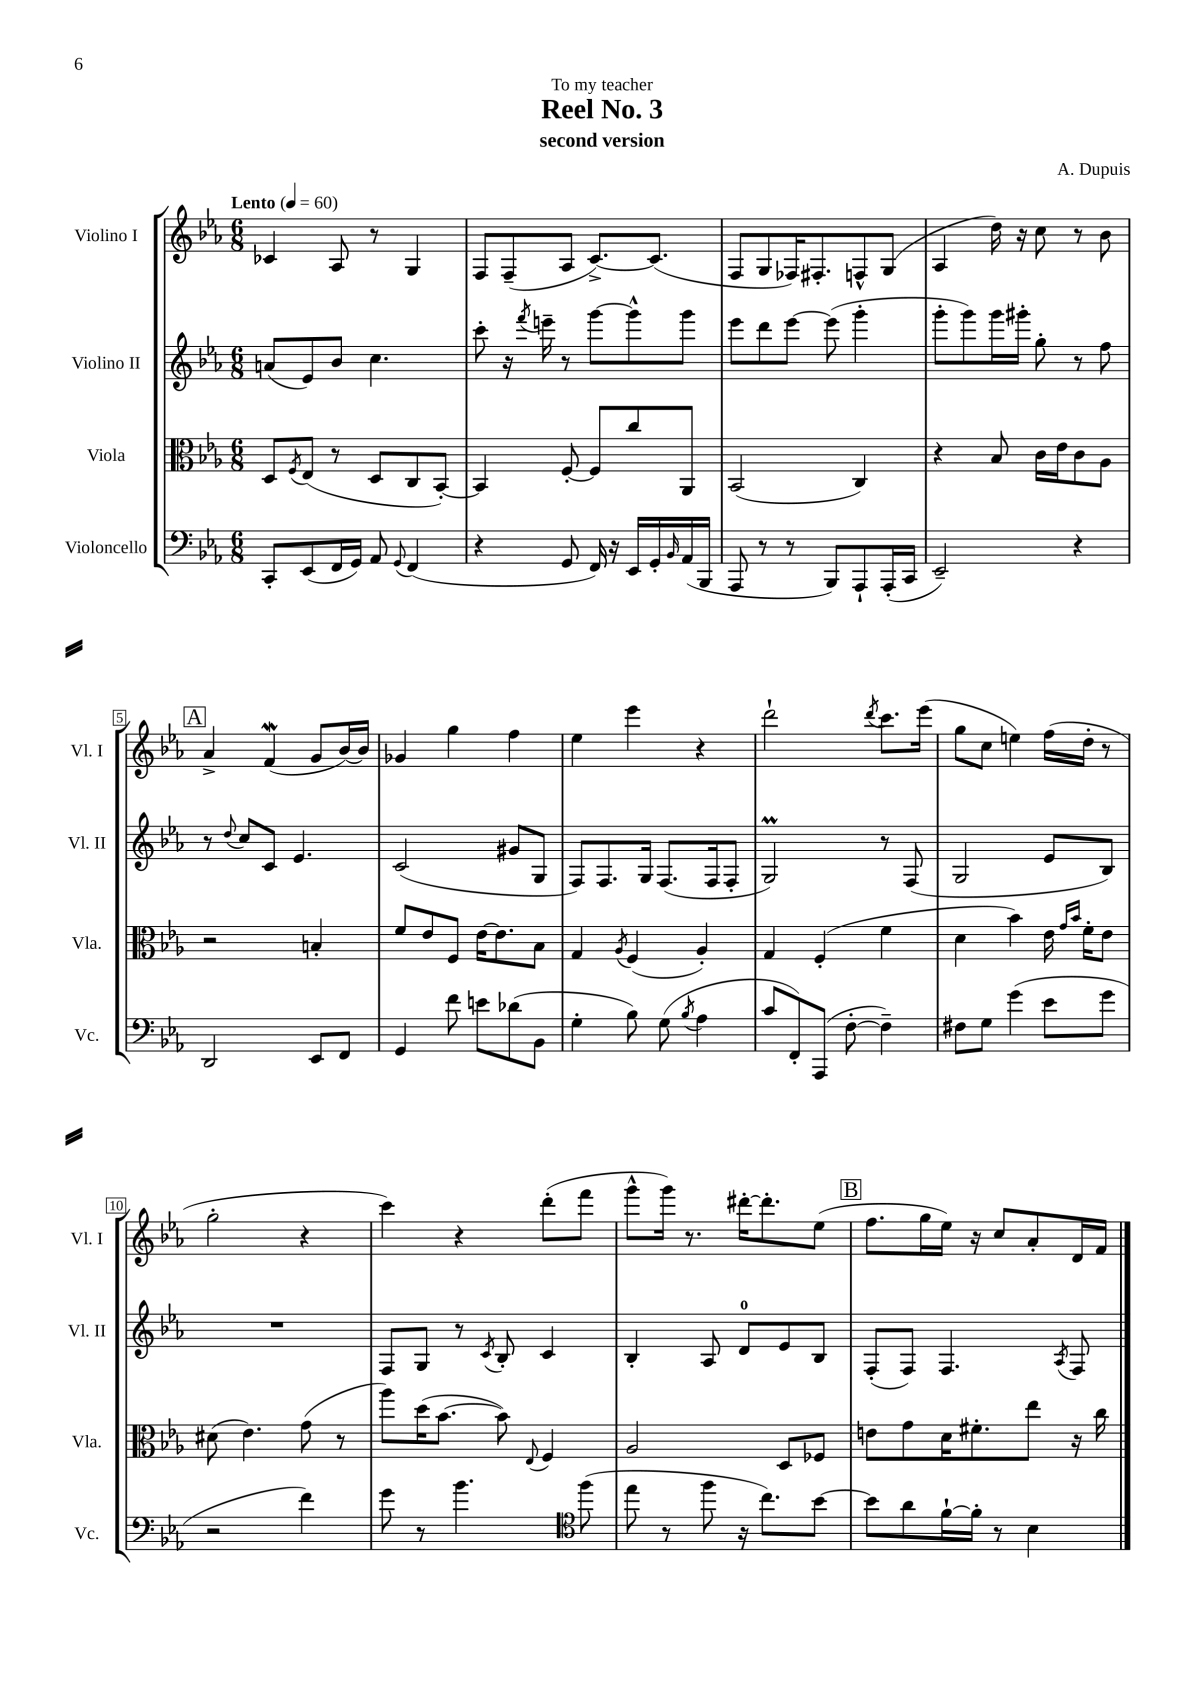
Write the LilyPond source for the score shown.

\header { title = "Reel No. 3" composer = "A. Dupuis" subtitle = "second version" dedication = "To my teacher" }
<<
\new StaffGroup <<
\new Staff = "s0" \with { instrumentName = "Violino I" shortInstrumentName = "Vl. I" } {
    \clef treble \key ees \major \numericTimeSignature \time 6/8 \tempo "Lento" 4 = 60
    ces'4 aes8 r8 g4 |
    f8 f8--( aes8 c'8.~->) c'8.( |
    f8 g8 fes16) fis8.-. f8-^ g8( |
    aes4 d''16) r16 c''8 r8 bes'8 |
    \mark \markup { \box "A" } aes'4-> f'4\mordent( g'8 bes'16~) bes'16 |
    ges'4 g''4 f''4 |
    ees''4 ees'''4 r4 |
    d'''2-! \acciaccatura { d'''8 } c'''8. ees'''16( |
    g''8 c''8 e''4) f''16( d''16-. r8 |
    g''2-. r4 |
    c'''4) r4 d'''8-.( f'''8 |
    g'''8-^ g'''16) r8. dis'''16~-. dis'''8.-. ees''8( |
    \mark \markup { \box "B" } f''8. g''16 ees''16) r16 c''8 aes'8-. d'16 f'16 \bar "|." |
}
\new Staff = "s1" \with { instrumentName = "Violino II" shortInstrumentName = "Vl. II" } {
    \clef treble \key ees \major \numericTimeSignature \time 6/8
    a'8( ees'8) bes'8 c''4. |
    c'''8-. r16 \acciaccatura { f'''8 } e'''16-- r8 g'''8~ g'''8-^ g'''8 |
    ees'''8 d'''8 ees'''8~ ees'''8( g'''4-. |
    g'''8-. g'''8) g'''16 gis'''16-. g''8-. r8 f''8 |
    \mark \markup { \box "A" } r8 \appoggiatura { d''8 } c''8 c'8 ees'4. |
    c'2( gis'8 g8 |
    f8) f8. g16 f8.( f16 f8-. |
    g2\prall) r8 f8( |
    g2 ees'8 bes8) |
    R2. |
    f8 g8 r8 \acciaccatura { c'8 } bes8-. c'4 |
    bes4-. aes8 d'8-0 ees'8 bes8 |
    \mark \markup { \box "B" } f8-.( f8) f4. \acciaccatura { aes8 } f8 \bar "|." |
}
\new Staff = "s2" \with { instrumentName = "Viola" shortInstrumentName = "Vla." } {
    \clef alto \key ees \major \numericTimeSignature \time 6/8
    d8 \acciaccatura { f8 } ees8( r8 d8 c8 bes,8~-.) |
    bes,4 f8~-. f8 c''8 aes,8 |
    bes,2( c4) |
    r4 bes8 c'16 ees'16 c'8 aes8 |
    \mark \markup { \box "A" } r2 b4-. |
    f'8 ees'8 f8 ees'16~ ees'8. bes8 |
    g4 \acciaccatura { aes8 } f4( aes4-.) |
    g4 f4-.( f'4 |
    d'4 bes'4) ees'16 \grace { g'16 bes'16 } f'16-. ees'8 |
    dis'8( ees'4.) g'8( r8 |
    aes''8) d''16( bes'8.~ bes'8) \appoggiatura { ees8 } f4 |
    aes2 d8 fes8 |
    \mark \markup { \box "B" } e'8 g'8 d'16 fis'8.-. ees''8 r16 c''16 \bar "|." |
}
\new Staff = "s3" \with { instrumentName = "Violoncello" shortInstrumentName = "Vc." } {
    \clef bass \key ees \major \numericTimeSignature \time 6/8
    c,8-. ees,8( f,16 g,16) aes,8 \appoggiatura { g,8 } f,4( |
    r4 g,8 f,16) r16 ees,16 g,16-. \grace { bes,16 } aes,16( bes,,16 |
    aes,,8 r8 r8 bes,,8) aes,,8-! aes,,16-.( c,16 |
    ees,2--) r4 |
    \mark \markup { \box "A" } d,2 ees,8 f,8 |
    g,4 f'8 e'8 des'8( bes,8 |
    g4-. bes8) g8( \acciaccatura { bes8 } aes4 |
    c'8 f,8-.) aes,,8( f8~-. f4--) |
    fis8 g8 g'4( ees'8 g'8 |
    r2 f'4) |
    g'8 r8 bes'4. \clef tenor f''8( |
    ees''8 r8 f''8 r16 c''8.) bes'8~ |
    \mark \markup { \box "B" } bes'8 aes'8 f'16~-! f'16-. r8 bes4 \bar "|." |
}
>>
>>
\layout { \context { \Score \override BarNumber.stencil = #(make-stencil-boxer 0.1 0.3 ly:text-interface::print) } }
